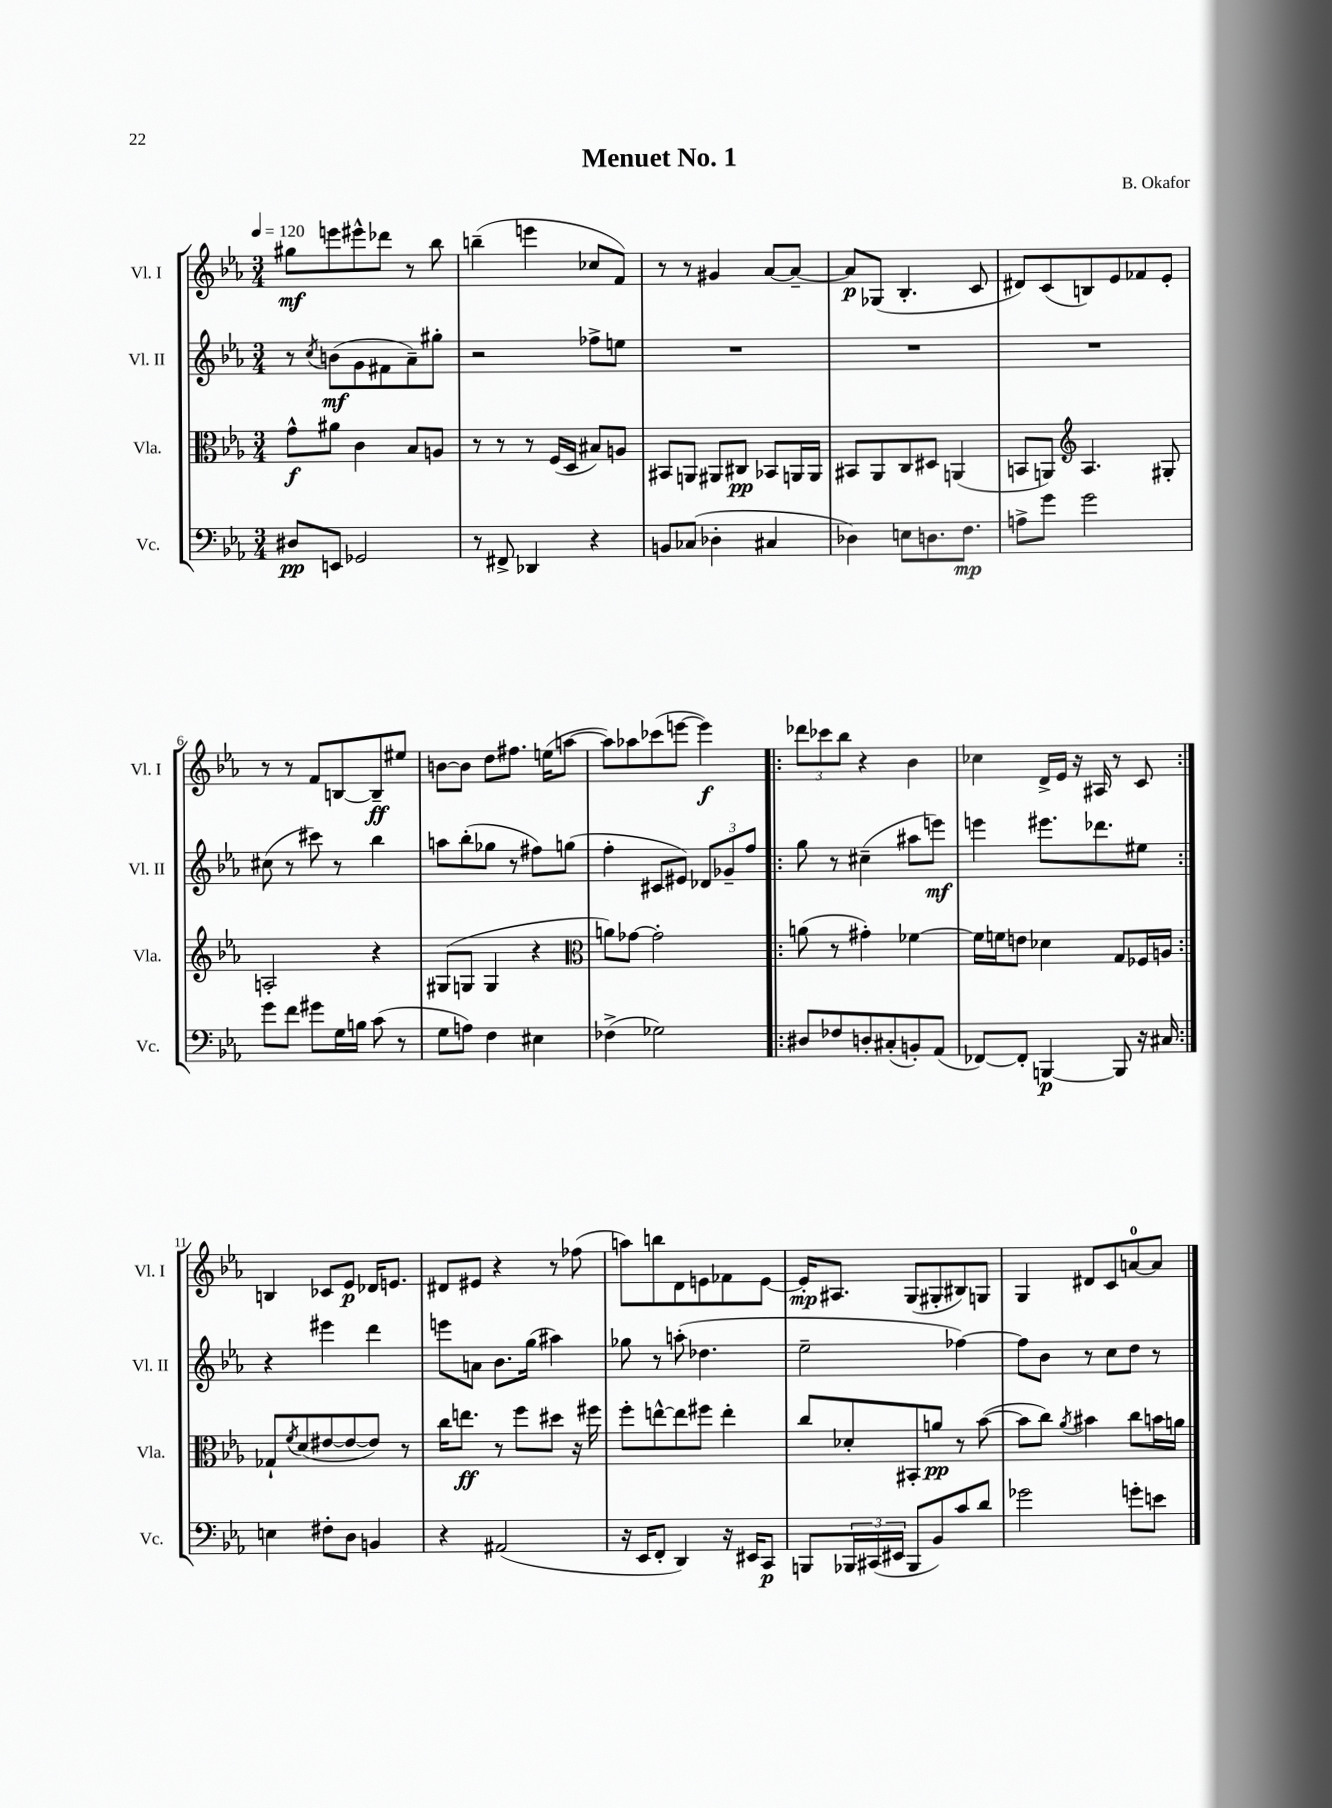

**kern	**kern	**kern	**kern
*staff4	*staff3	*staff2	*staff1
*clefF4	*clefC3	*clefG2	*clefG2
*k[b-e-a-]	*k[b-e-a-]	*k[b-e-a-]	*k[b-e-a-]
*M3/4	*M3/4	*M3/4	*M3/4
*MM120	*MM120	*MM120	*MM120
8D#/L	8g^^\L	8r	8gg#\L
.	.	8qcc/	.
8EE/J	8a#\J	(8b\L	8eee\
2GG-/	4c\	8g\	8eee#^^\
.	.	8f#\	8ddd-\J
.	8B-/L	8a-~\)	8r
.	8A/J	8gg#'\J	8bb-\
=	=	=	=
8r	8r	2r	(4bb~\
8FF#^/	8r	.	.
4DD-/	8r	.	4eee\
.	(16F/LL	.	.
.	16D/JJ	.	.
4r	8B#/L)	8ff-^\L	8cc-/L
.	8A/J	8ee\J	8f/J)
=	=	=	=
8BB/L	8BB#/L	2.r	8r
(8C-/J	8AA/J	.	8r
4D-'\	8AA#/L	.	4g#/
.	8C#/J	.	.
4C#/	8BB-/L	.	[8a-/L
.	16AA/L	.	8a-~/_J
.	16AA/JJ	.	.
=	=	=	=
4D-\)	8BB#/L	2.r	8a-/]L
.	8AA-/	.	(8G-/J
8E\L	8C/	.	4.B-'/
8.D\	8D#/J	.	.
.	(4AA/	.	.
8.F\J	.	.	.
.	.	.	8c/
=	=	=	=
8A^\L	8BB/L	2.r	8d#/L)
8g\J	8AA/J)	.	(8c/
*	*clefG2	*	*
2g\	4.A-/	.	8B/)
.	.	.	8e-/
.	.	.	8f-/
.	8G#'/	.	8e-'/J
=	=	=	=
8g\L	2A'/	(8cc#\	8r
8f\J	.	8r	8r
8g#\L	.	8ccc#\)	8f/L
16G\L	.	8r	[8B/
16B\JJ	.	.	.
(8c\	4r	4bb-\	8B~/]
8r	.	.	8ee#/J
=	=	=	=
8G\L	(8G#/L	8aa\L	[8b\L
8A\J)	8G/J	(8bb-'\	8b\]J
4F\	4G/	8gg-\J	8dd\L
.	.	8r	8.ff#\J
4E#\	4r	8ff#\L)	.
.	.	.	(16ee\LK
.	.	(8gg\J	[8aa\J
=	=	=	=
*	*clefC3	*	*
(4F-^\	8a\L)	4ff'\	8aa\]L)
.	[8g-\J	.	8aa-\
2G-\)	2g-'\]	8c#/L	(8ccc-\
.	.	8e#/J)	[8eee\J
.	.	12d-/L	4eee\])
.	.	12g-~/	.
.	.	12ff/J	.
=!|:	=!|:	=!|:	=!|:
8D#/L	(8a\	8gg\	12ddd-\L
.	.	.	12ccc-\
8F-/	8r	8r	.
.	.	.	12bb-\J
8D'/	4g#'\)	(4cc#~\	4r
(8C#'/	.	.	.
8BB'/)	[4f-\	8aa#\L	4b-\
(8AA-/J	.	8eee\J)	.
=	=	=	=
[8FF-/L)	16f-\]LL	4eee\	4cc-\
.	16f\J	.	.
8FF-'/]J	8e\J	.	.
[4BBB/	4d-\	8.eee#\L	16d^/LL
.	.	.	16e-/JJ
.	.	.	16r
.	.	8.ddd-\	16A#/
8BBB/]	8G/L	.	8r
16r	16F-/L	8ee#\J	8c/
16C#/	16A/JJ	.	.
=:|!	=:|!	=:|!	=:|!
4E\	8G-`/L	4r	4B/
.	8qf/	.	.
.	(8d/	.	.
8F#'\L	[8e#/	4eee#\	8c-/L
8D\J	8e#/_	.	8e-/J
4BB/	8e#/]J)	4ddd\	16d-/LK
.	.	.	8.e/J
.	8r	.	.
=	=	=	=
4r	16cc\LK	8eee\L	8d#/L
.	8.ee\J	.	.
.	.	8a\J	8e#/J
(2AA#/	8r	8.b-\L	4r
.	8ff\L	.	.
.	.	(16gg\Jk	.
.	8dd#\J	4aa#\)	8r
.	16r	.	(8ff-\
.	16ff#\	.	.
=	=	=	=
16r	8ff'\L	8gg-\	8aa\L)
16EE-/LK	.	.	.
8FF'/J	[8ee^^\	8r	8bb\
4DD/)	8ee\]	(8aa'\	8d\
.	8ff#\J	4.dd-\	8e\
16r	4ee'\	.	8f-\
16EE#/LK	.	.	.
8CC/J	.	.	[8e\J
=	=	=	=
8BBB/L	8cc/L	2ee-~\	16e'/]LK
.	.	.	8.A#/J
24BBB-/L	8d-'/	.	.
(24CC#/	.	.	.
24EE#/JJ	.	.	.
8BBB-/L	8BB#'/	.	(8G/L
8BB-/)	8a/J	.	8G#'/
8c/	8r	[4ff-\)	8B#/)
8d/J	([8b-\	.	8G/J
=	=	=	=
2g-\	8b-\]L	8ff-\]L	4G/
.	8cc\J)	8b-\J	.
.	8qa-/	.	.
.	4b#\	8r	8d#/L
.	.	8cc\L	8c/
8g'\L	8cc\L	8dd\J	[8a/
8e\J	16b\L	8r	8a/]J
.	16a\JJ	.	.
==	==	==	==
*-	*-	*-	*-
